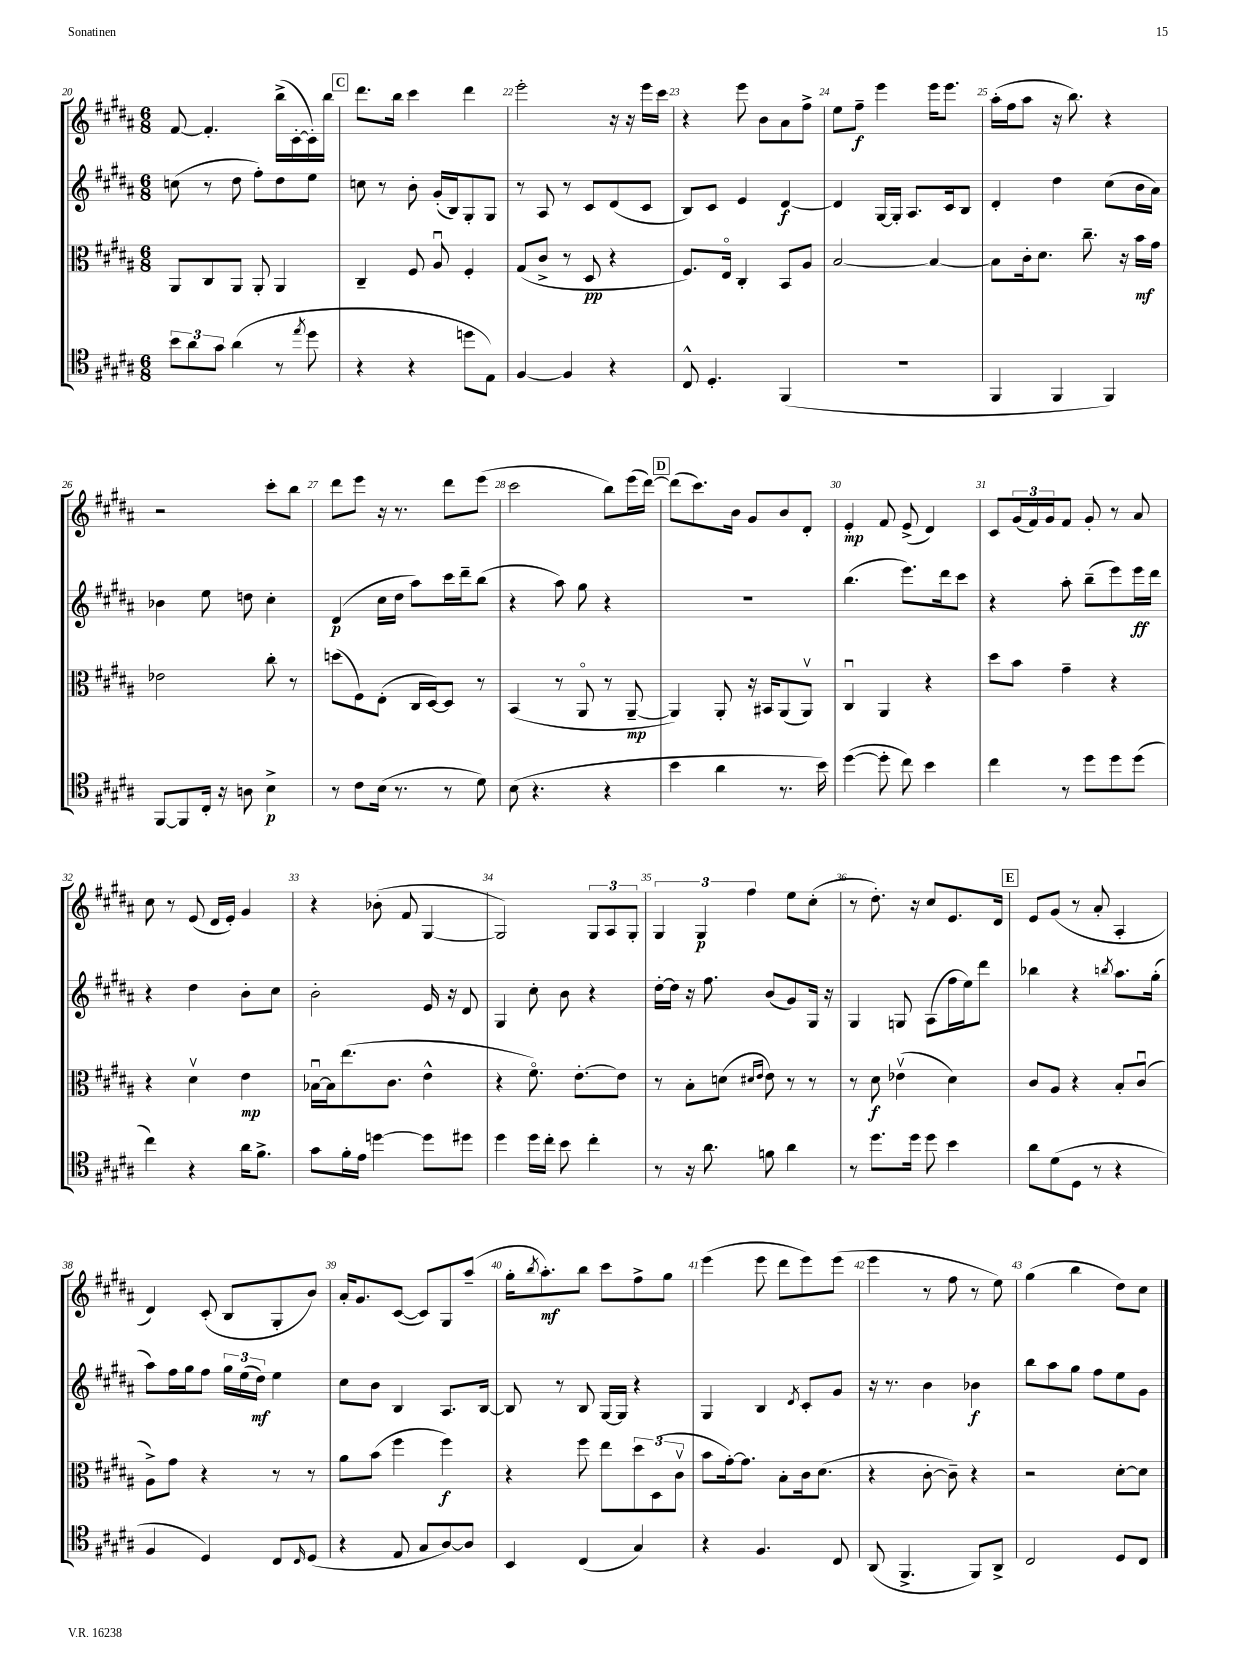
<<
\new StaffGroup <<
\new Staff = "s0" {
    \clef treble \key b \major \numericTimeSignature \time 6/8
    fis'8~ fis'4.-. b''16->( cis'16~-. cis'16-.) b''16 |
    \mark \markup { \box "C" } dis'''8. b''16 cis'''4 dis'''4 |
    e'''2-. r16 r16 e'''16 cis'''16 |
    r4 e'''8 b'8 ais'8 fis''8-> |
    e''8 fis''8--\f e'''4 e'''16 e'''8. |
    ais''16-.( fis''16 ais''8 r16 b''8.) r4 |
    r2 cis'''8-. b''8 |
    dis'''8 e'''8 r16 r8. dis'''8 e'''8( |
    cis'''2 b''8) e'''16( dis'''16~) |
    \mark \markup { \box "D" } dis'''8( cis'''8.) b'16 gis'8 b'8 dis'8-. |
    e'4-.\mp fis'8 e'8->( dis'4) |
    cis'8 \tuplet 3/2 { gis'16( fis'16) gis'16 } fis'8 gis'8-. r8 ais'8 |
    cis''8 r8 e'8( dis'16 e'16-.) gis'4 |
    r4 bes'8-.( fis'8 gis4~ |
    gis2) \tuplet 3/2 { gis8 ais8 gis8-. } |
    \tuplet 3/2 { gis4 gis4\p fis''4 } e''8 cis''8-.( |
    r8 dis''8.-.) r16 cis''8 e'8. dis'16 |
    \mark \markup { \box "E" } e'8 gis'8( r8 ais'8-. ais4-. |
    dis'4) cis'8-.( b8 gis8-. b'8) |
    ais'16-. gis'8. cis'8~( cis'8) gis8 ais''8--( |
    gis''16-. \acciaccatura { b''8 } ais''8.-.\mf) b''8 cis'''8 fis''8-> gis''8 |
    e'''4( e'''8 dis'''8 e'''8) e'''8( |
    e'''4 r8 fis''8 r8 e''8) |
    gis''4( b''4 dis''8) cis''8 \bar "|." |
}
\new Staff = "s1" {
    \clef treble \key b \major \numericTimeSignature \time 6/8
    c''8( r8 dis''8 fis''8-.) dis''8 e''8 |
    \mark \markup { \box "C" } c''8 r8 b'8-. gis'16-.( b16) gis8-. gis8 |
    r8 ais8 r8 cis'8 dis'8( cis'8 |
    b8) cis'8 e'4 dis'4~\f |
    dis'4 gis16~ gis16-. ais8. cis'16 b8 |
    dis'4-. dis''4 cis''8( b'16 ais'16) |
    bes'4 e''8 d''8 cis''4-. |
    dis'4\p( cis''16 dis''16 ais''8) cis'''16 dis'''16-- b''8( |
    r4 ais''8) gis''8 r4 |
    \mark \markup { \box "D" } R2. |
    b''4.( e'''8.) dis'''16 cis'''8 |
    r4 ais''8-. b''8--( e'''8) e'''16\ff dis'''16 |
    r4 dis''4 b'8-. cis''8 |
    b'2-. e'16 r16 dis'8 |
    gis4 cis''8-. b'8 r4 |
    dis''16~-. dis''16 r16 fis''8. b'8( gis'8) gis16 r16 |
    gis4 g8 ais8( fis''16 e''16) dis'''8 |
    \mark \markup { \box "E" } bes''4 r4 \acciaccatura { b''8 } ais''8. gis''16-.( |
    ais''8) fis''16 gis''16 fis''8 \tuplet 3/2 { gis''16 e''16( dis''16\mf) } e''4 |
    cis''8 b'8 b4 ais8. b16~ |
    b8 r8 b8 gis16~ gis16 r4 |
    gis4 b4 \acciaccatura { dis'8 } cis'8-. gis'8 |
    r16 r8. b'4 bes'4\f |
    b''8 ais''8 gis''8 fis''8 e''8 gis'8 \bar "|." |
}
\new Staff = "s2" {
    \clef alto \key b \major \numericTimeSignature \time 6/8
    ais,8 cis8 ais,8 ais,8-. ais,4 |
    \mark \markup { \box "C" } cis4-- fis8 ais8\downbow fis4-. |
    gis8( cis'8-> r8 dis8\pp r4 |
    fis8.) e16\flageolet cis4-. b,8 ais8 |
    b2~ b4~ |
    b8 cis'16-. dis'8. cis''8.-- r16 b'16\mf gis'16 |
    ees'2 cis''8-. r8 |
    d''8( fis8) e8-.( cis16 dis16~) dis8 r8 |
    b,4( r8 ais,8\flageolet r8 ais,8~--\mp |
    \mark \markup { \box "D" } ais,4) ais,8-. r16 bis,16 ais,8( ais,8\upbow) |
    cis4\downbow ais,4 r4 |
    dis''8 b'8 gis'4-- r4 |
    r4 dis'4\upbow e'4\mp |
    bes16~\downbow bes16 e''8.( cis'8. e'4-^ |
    r4 fis'8.\flageolet) e'8.~-. e'8 |
    r8 b8-. d'8( \grace { dis'16 e'16 } e'8) r8 r8 |
    r8 dis'8\f ees'4\upbow( dis'4) |
    \mark \markup { \box "E" } cis'8 ais8 r4 b8-. cis'8\downbow( |
    ais8->) gis'8 r4 r8 r8 |
    ais'8 b'8( fis''4 fis''4\f) |
    r4 fis''8 e''8 \tuplet 3/2 { dis''8 dis8( cis'8\upbow } |
    b'8 gis'16~-.) gis'8. b8-. cis'16 dis'8.( |
    r4 cis'8~-. cis'8--) r4 |
    r2 dis'8~-. dis'8 \bar "|." |
}
\new Staff = "s3" {
    \clef tenor \key b \major \numericTimeSignature \time 6/8
    \tuplet 3/2 { b'8 ais'8 gis'8 } ais'4( r8 \acciaccatura { e''8 } dis''8 |
    \mark \markup { \box "C" } r4 r4 d''8 e8) |
    fis4~ fis4 r4 |
    cis8-^ dis4.-. fis,4( |
    R2. |
    fis,4 fis,4 fis,4) |
    fis,8~ fis,8 cis16-. r16 a8 b4->\p |
    r8 cis'8 b16( r8. r8 dis'8) |
    b8( r4. r4 |
    \mark \markup { \box "D" } b'4 ais'4 r8. b'16) |
    dis''4~( dis''8-. cis''8) b'4 |
    cis''4 r8 dis''8 dis''8 dis''8( |
    cis''4) r4 ais'16 fis'8.-> |
    gis'8 fis'16-. e'16 d''4~ d''8 dis''8 |
    dis''4 dis''16 cis''16-. b'8 cis''4-. |
    r8 r16 ais'8. f'8 ais'4 |
    r8 dis''8. dis''16 dis''8 b'4 |
    \mark \markup { \box "E" } ais'8 dis'8( dis8 r8 r4 |
    fis4 dis4) cis8 \grace { cis16 } dis8( |
    r4 e8 gis8 ais8~) ais8 |
    b,4 cis4( gis4) |
    r4 fis4. cis8 |
    ais,8( fis,4.-> fis,8) ais,8-> |
    cis2 dis8 cis8 \bar "|." |
}
>>
>>
\layout { \context { \Score currentBarNumber = #20 \override BarNumber.break-visibility = ##(#f #t #t) barNumberVisibility = #all-bar-numbers-visible } }
